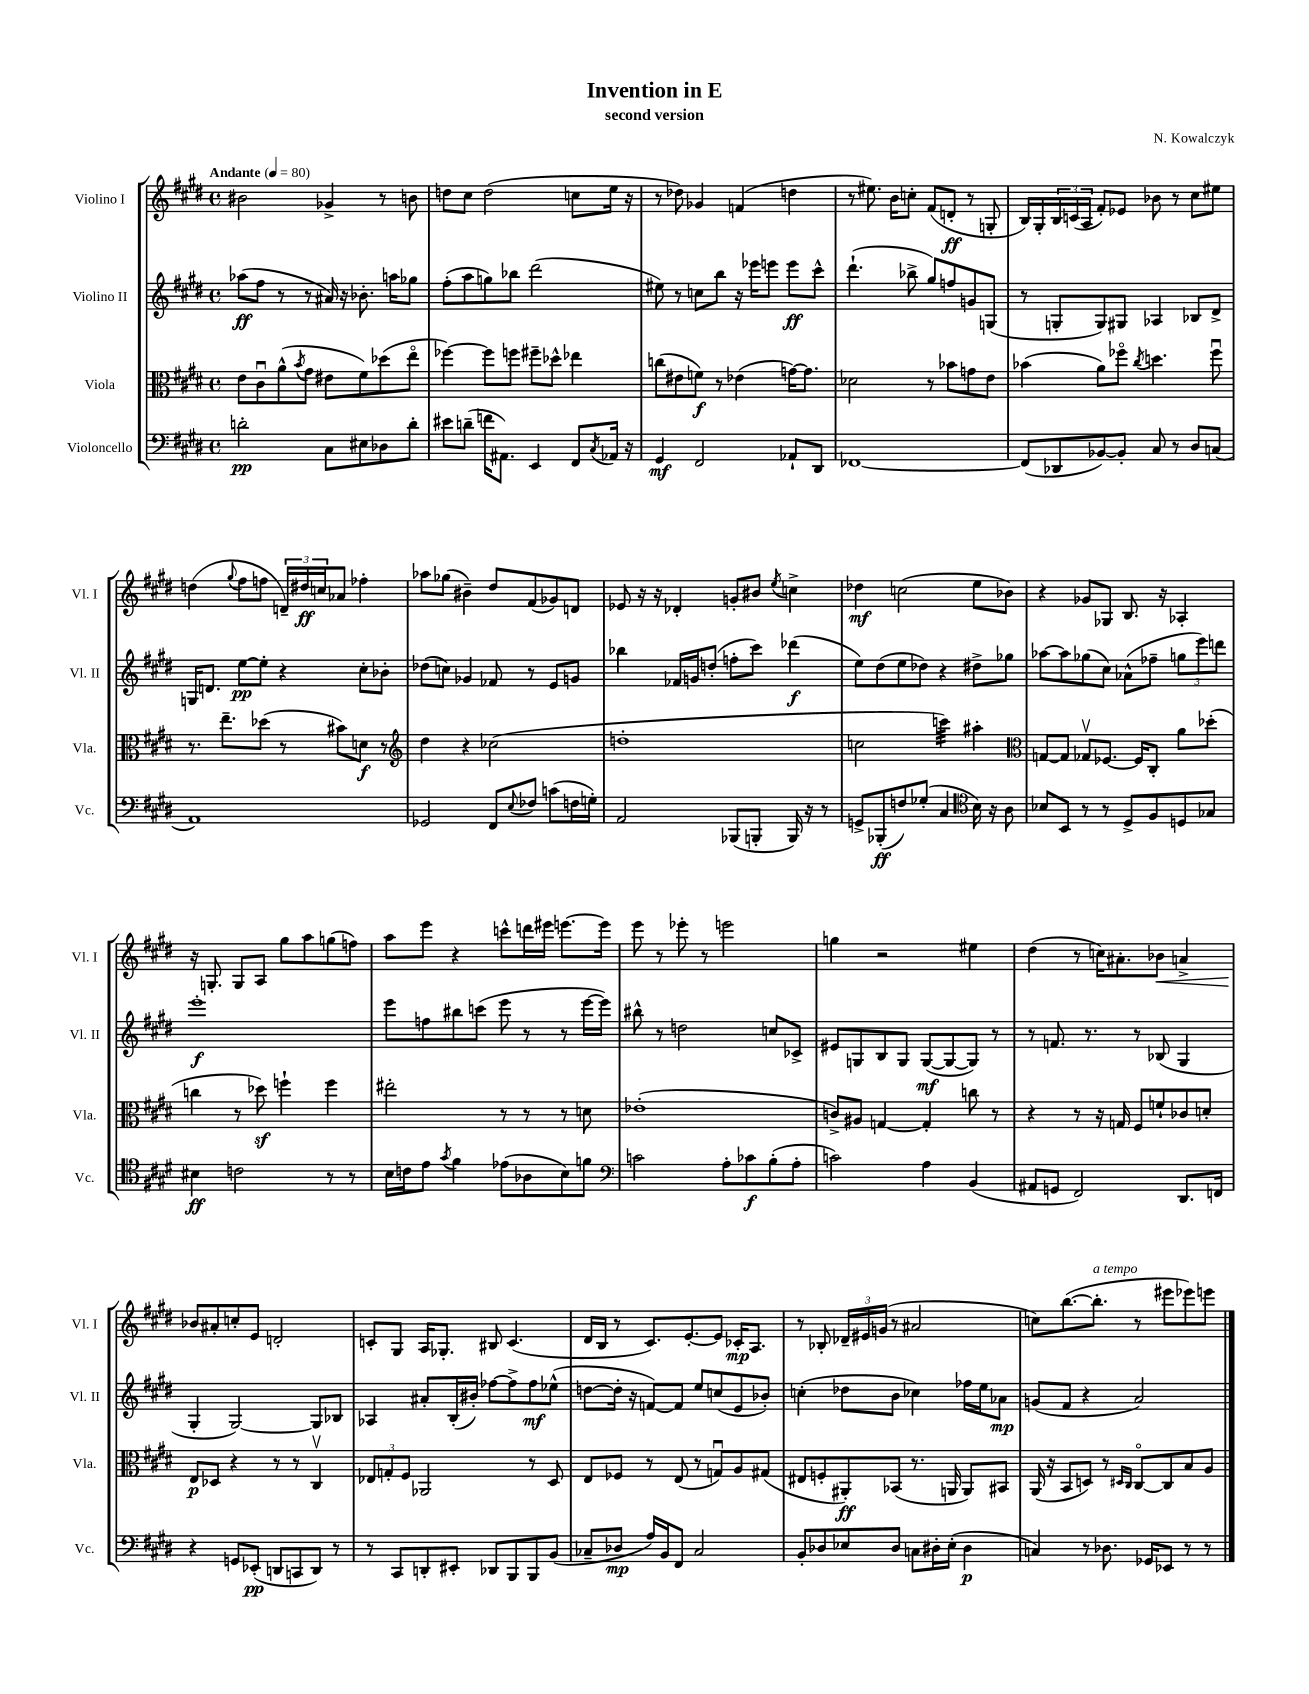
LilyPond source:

\header { title = "Invention in E" composer = "N. Kowalczyk" subtitle = "second version" }
<<
\new StaffGroup <<
\new Staff = "s0" \with { instrumentName = "Violino I" shortInstrumentName = "Vl. I" } {
    \clef treble \key e \major \defaultTimeSignature \time 4/4 \tempo "Andante" 4 = 80
    bis'2 ges'4-> r8 b'8 |
    d''8 cis''8 d''2( c''8 e''16 r16 |
    r8 des''8) ges'4 f'4( d''4 |
    r8 eis''8.) b'16 c''8-. fis'8( d'8-.\ff r8 g8-. |
    b16) gis16-. \tuplet 3/2 { b16 c'16( a16 } fis'8-.) ees'8 bes'8 r8 cis''8 eis''8 |
    d''4( \appoggiatura { gis''8 } fis''8 f''8 \tuplet 3/2 { d'16--) dis''16\ff c''16 } aes'8 fes''4-. |
    aes''8 ges''8( bis'4--) dis''8 fis'8( ges'8) d'8 |
    ees'8 r16 r16 des'4-. g'8-. bis'8 \acciaccatura { e''8 } c''4-> |
    des''4\mf c''2( e''8 bes'8) |
    r4 ges'8 ges8 b8. r16 aes4-. |
    r16 g8.-. g8 a8 gis''8 a''8 g''8( f''8) |
    a''8 e'''8 r4 c'''8-^ d'''16 eis'''16 e'''8.~ e'''16 |
    e'''8 r8 ees'''8-. r8 e'''2 |
    g''4 r2 eis''4 |
    dis''4( r8 c''16) ais'8.-. bes'8\< a'4-> |
    bes'8\! ais'8-. c''8-. e'8 d'2-. |
    c'8-. gis8 a16 ges8.-. bis8 c'4.( |
    dis'16 b16 r8 cis'8.) e'8.~-. e'8 ces'16-.\mp a8. |
    r8 bes8-. \tuplet 3/2 { des'16-- eis'16 g'16( } r8 ais'2 |
    c''8) b''8.~( b''8.-.^\markup { \italic "a tempo" } r8 eis'''8 ees'''8) e'''8 \bar "|." |
}
\new Staff = "s1" \with { instrumentName = "Violino II" shortInstrumentName = "Vl. II" } {
    \clef treble \key e \major \defaultTimeSignature \time 4/4
    aes''8\ff( fis''8 r8 r8 ais'16) r16 bes'8.-. a''16 ges''8 |
    fis''8-.( a''8 g''8) bes''8 dis'''2( |
    eis''8) r8 c''8 b''8 r16 ees'''16 e'''8 e'''8\ff cis'''8-^ |
    dis'''4.-!( bes''8-> gis''8) f''8 g'8 g8( |
    r8 g8-. g8) gis8 aes4 bes8 dis'8-> |
    g16 d'8. e''8~\pp e''8-. r4 cis''8-. bes'8-. |
    des''8( c''8) ges'4 fes'8 r8 e'8 g'8 |
    bes''4 fes'16 g'16 d''8-.( f''8-. cis'''8) des'''4\f( |
    e''8) dis''8( e''8 des''8) r4 dis''8-> ges''8 |
    aes''8~ aes''8 ges''8( cis''8) aes'8-^( fes''8-- \tuplet 3/2 { g''8 e'''8) d'''8 } |
    e'''1-.\f |
    e'''8 f''8 bis''8 c'''8( e'''8 r8 r8 e'''16~ e'''16) |
    bis''8-^ r8 d''2 c''8 ces'8-> |
    eis'8 g8 b8 g8 g8~\mf( g8~ g8) r8 |
    r8 f'8. r8. r8 bes8( gis4 |
    gis4-. gis2~) gis8 bes8 |
    aes4 ais'8-. b16-.( bis'16-.) fes''8~ fes''8-> fes''8\mf ees''8-^( |
    d''8~ d''16-. r16 f'8~) f'8 e''8 c''8( e'8 bes'8-.) |
    c''4-.( des''8 b'8 ces''4) fes''16 e''16 aes'8\mp |
    g'8( fis'8 r4 a'2) \bar "|." |
}
\new Staff = "s2" \with { instrumentName = "Viola" shortInstrumentName = "Vla." } {
    \clef alto \key e \major \defaultTimeSignature \time 4/4
    e'8 cis'8\downbow a'8-^( \acciaccatura { b'8 } gis'8 eis'8 fis'8) des''8( e''8\flageolet |
    fes''4~) fes''8 f''8 fis''8-- des''8-^ ees''4 |
    c''8( eis'8 f'8\f) r8 ees'4( g'16~) g'8. |
    des'2 r8 bes'8 g'8 e'8 |
    bes'4( a'8) fes''8\flageolet \acciaccatura { cis''8 } d''4. fes''8\downbow |
    r8. e''8.-- des''8( r8 bis'8) d'8\f r8 |
    \clef treble dis''4 r4 ces''2( |
    d''1-. |
    c''2 c'''4:32) ais''4-. |
    \clef alto g8~ g8 ges8\upbow fes8.~ fes16 cis8-. a'8 des''8-.( |
    c''4 r8 des''8\sf) f''4-! f''4 |
    eis''2-. r8 r8 r8 d'8 |
    ees'1-.( |
    c'8->) ais8 g4~ g4-. c''8 r8 |
    r4 r8 r16 g16 fis8 f'8-! ces'8 d'8-. |
    e8\p des8 r4 r8 r8 cis4\upbow |
    \tuplet 3/2 { ees8 g8-. fis8 } aes,2 r8 dis8 |
    e8 fes8 r8 e8( r8 g8\downbow) a8 gis8( |
    eis8 f8-. ais,8-.\ff) bes,8( r8. a,16 a,8) bis,8 |
    a,16( r16 b,8 d8) r8 \grace { dis16 cis16 } cis8~\flageolet cis8 b8 a8 \bar "|." |
}
\new Staff = "s3" \with { instrumentName = "Violoncello" shortInstrumentName = "Vc." } {
    \clef bass \key e \major \defaultTimeSignature \time 4/4
    d'2-.\pp cis8 eis8 des8 d'8-. |
    eis'8 d'8--( f'16 ais,8.) e,4 fis,8 \acciaccatura { cis8 } aes,16 r16 |
    gis,4\mf fis,2 aes,8-! dis,8 |
    fes,1~ |
    fes,8( des,8 bes,8~) bes,8-. cis8 r8 dis8 c8( |
    a,1) |
    ges,2 fis,8 \appoggiatura { e8 } fes8 c'8( f16 g16-.) |
    a,2 bes,,8( b,,8-. b,,16) r16 r8 |
    g,8-> bes,,8-.\ff( f8) ges8-.( cis4 \clef tenor b16) r16 a8 |
    bes8 b,8 r8 r8 dis8-> fis8 d8 ges8 |
    bis4\ff c'2 r8 r8 |
    b16 c'16 e'8 \acciaccatura { gis'8 } fis'4 ees'8( aes8 b8) f'8 |
    \clef bass c'2 a8-. ces'8\f b8-.( a8-. |
    c'2) a4 b,4( |
    ais,8 g,8 fis,2) dis,8. f,16 |
    r4 g,8 ees,8-.\pp( d,8 c,8 d,8) r8 |
    r8 cis,8 d,8-. eis,8-. des,8 b,,8 b,,8 b,8( |
    ces8-- des8\mp a16) b,16 fis,8 ces2 |
    b,8-. des8 ees8 des8 c8 dis16-. ees16-.( dis4\p |
    c4) r8 des8. ges,16 ees,8 r8 r8 \bar "|." |
}
>>
>>
\layout { \context { \Score \remove "Bar_number_engraver" } }
